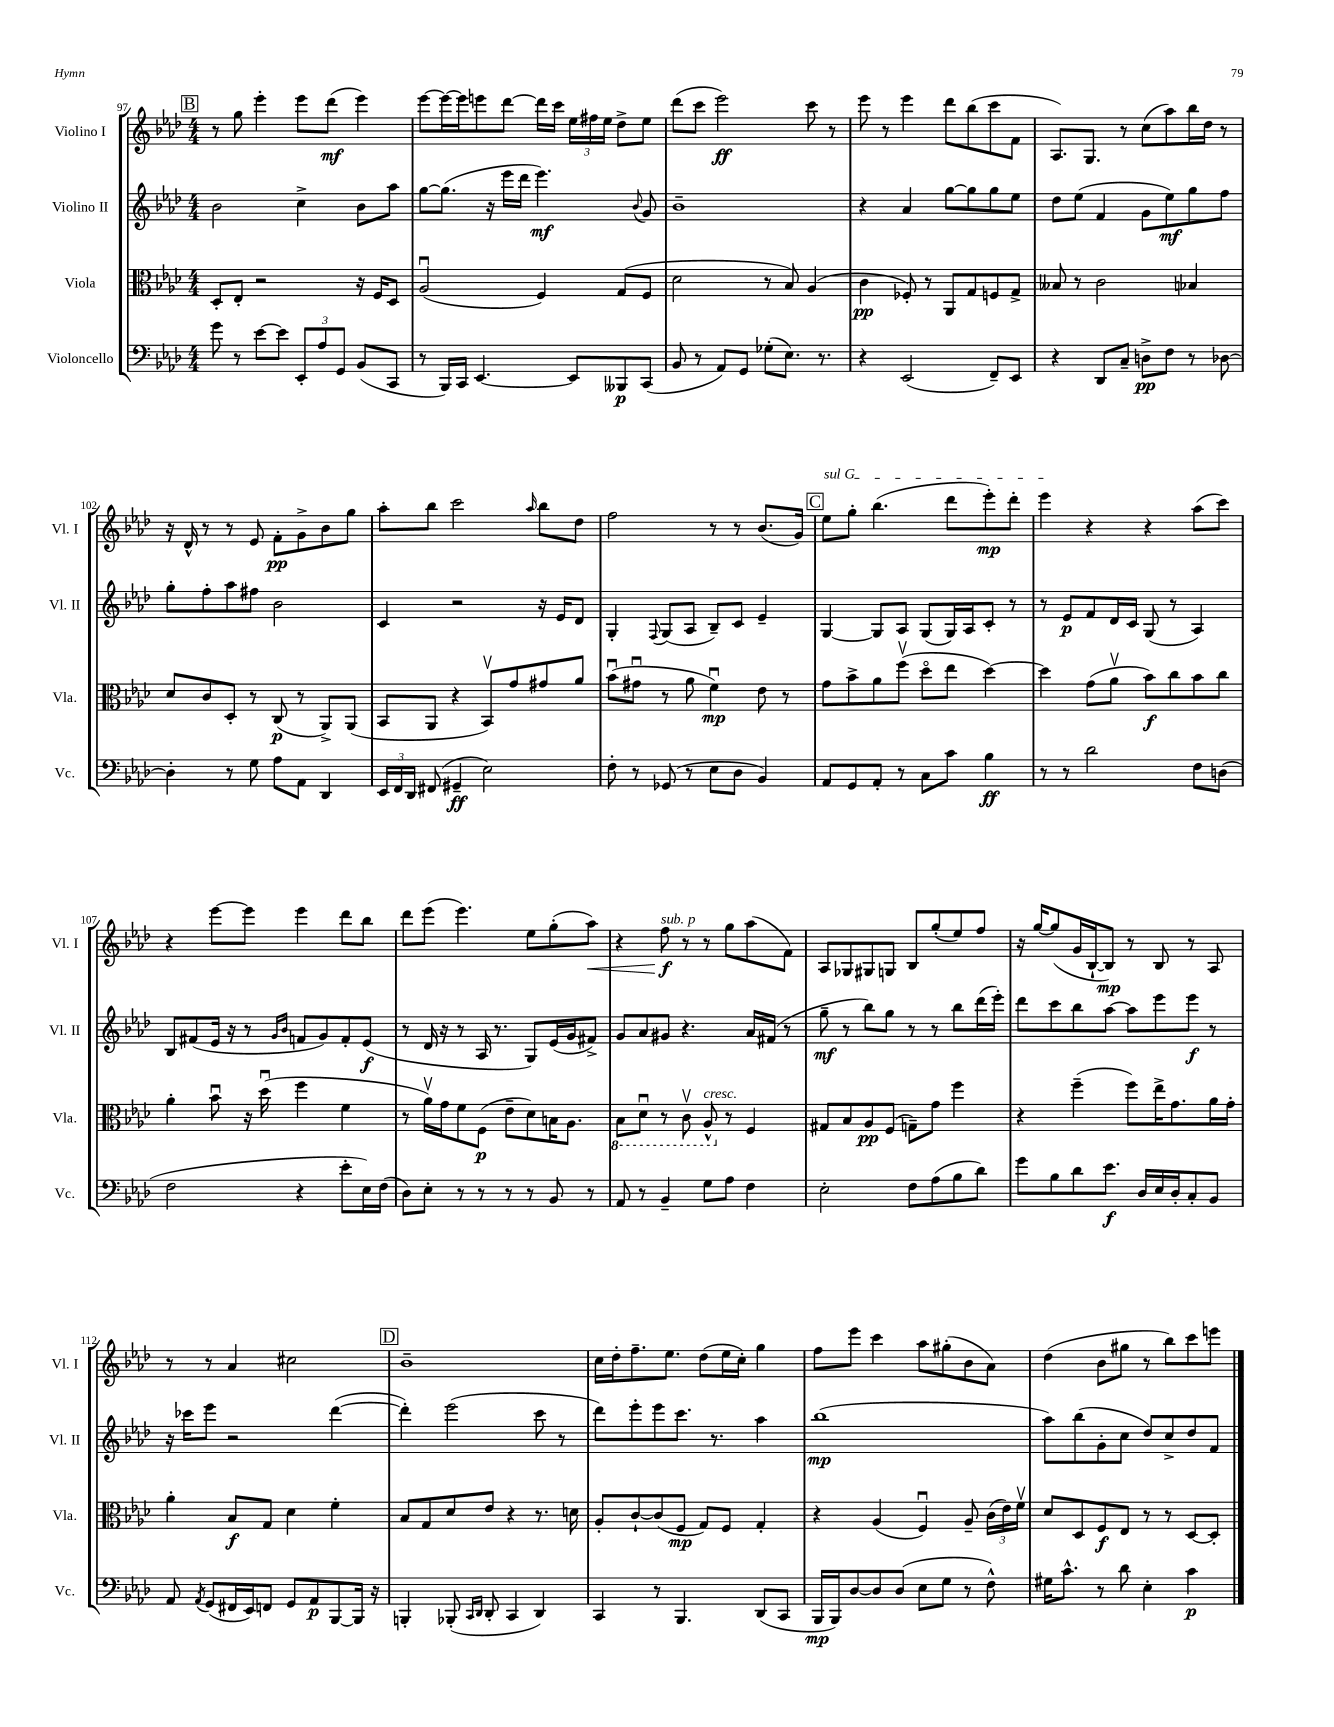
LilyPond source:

<<
\new StaffGroup <<
\new Staff = "s0" \with { instrumentName = "Violino I" shortInstrumentName = "Vl. I" } {
    \clef treble \key aes \major \numericTimeSignature \time 4/4
    \autoBeamOff \mark \markup { \box "B" } r8 g''8 ees'''4-. ees'''8[ des'''8]\mf( ees'''4) |
    ees'''8[~ ees'''16~ ees'''16 e'''8 des'''8]~ des'''16[ c'''16] \tuplet 3/2 { ees''16[ fis''16 ees''16] } des''8[-> ees''8] |
    des'''8[( c'''8] ees'''2\ff) c'''8 r8 |
    ees'''8 r8 ees'''4 des'''8[ bes''8( c'''8 f'8] |
    aes8.[) g8.] r8 c''8[( aes''8) bes''16 des''16] r8 |
    r16 des'16-^ r8 r8 ees'8 f'8[-.\pp g'8-> bes'8 g''8] |
    aes''8[-. bes''8] c'''2 \grace { aes''16 } bes''8[ des''8] |
    f''2 r8 r8 bes'8.[( g'16]) |
    \mark \markup { \box "C" } \once \override TextSpanner.bound-details.left.text = \markup { \italic "sul G" } ees''8[\startTextSpan g''8]-. bes''4.( des'''8[ ees'''8-.\mp) des'''8]-. |
    ees'''4\stopTextSpan r4 r4 aes''8[( c'''8]) |
    r4 ees'''8[~ ees'''8] ees'''4 des'''8[ bes''8] |
    des'''8[ ees'''8]( ees'''4.) ees''8[ g''8-.( aes''8]\<) |
    r4 f''8\f\!^\markup { \italic "sub. p" } r8 r8 g''8[ aes''8( f'8]) |
    aes8[ ges8 gis8 g8] bes8[ g''8-.( ees''8) f''8] |
    r16 g''16[~ g''8( g'16 bes16~-! bes8]\mp) r8 bes8 r8 aes8 |
    r8 r8 aes'4 cis''2 |
    \mark \markup { \box "D" } bes'1-- |
    c''16[ des''16-. f''8.-- ees''8.] des''8[( ees''16 c''16]-.) g''4 |
    f''8[ ees'''8] c'''4 aes''8[ gis''8-.( bes'8 aes'8]) |
    des''4( bes'8[ gis''8] r8 bes''8[) c'''8 e'''8] \bar "|." |
}
\new Staff = "s1" \with { instrumentName = "Violino II" shortInstrumentName = "Vl. II" } {
    \clef treble \key aes \major \numericTimeSignature \time 4/4
    \autoBeamOff \mark \markup { \box "B" } bes'2 c''4-> bes'8[ aes''8] |
    g''8[~ g''8.]( r16 ees'''16[ des'''16] ees'''4.\mf) \appoggiatura { bes'8 } g'8 |
    bes'1-- |
    r4 aes'4 g''8[~ g''8 g''8 ees''8] |
    des''8[ ees''8]( f'4 g'8[ ees''8\mf) g''8 f''8] |
    g''8[-. f''8-. aes''8 fis''8] bes'2 |
    c'4 r2 r16 ees'16[ des'8] |
    g4-. \appoggiatura { f8 } g8[( aes8] bes8[--) c'8] ees'4-- |
    \mark \markup { \box "C" } g4~ g8[ aes8] g8[( g16) aes16 c'8]-. r8 |
    r8 ees'8[\p f'8 des'16 c'16] g8( r8 aes4) |
    bes8[ fis'8( ees'16] r16 r8 \grace { g'16[ bes'16] } f'8[ g'8) f'8-. ees'8]\f( |
    r8 des'16 r16 r8 aes16 r8. g8[) ees'16( g'16 fis'8]->) |
    g'8[ aes'8 gis'8] r4. aes'16[ fis'16]( r8 |
    g''8--\mf r8 bes''8[) g''8] r8 r8 bes''8[ des'''16( ees'''16]-.) |
    des'''8[ c'''8 bes''8 aes''8]~ aes''8[ ees'''8 ees'''8]\f r8 |
    r16 ces'''16[ ees'''8] r2 des'''4~( |
    \mark \markup { \box "D" } des'''4-.) ees'''2( c'''8 r8 |
    des'''8[) ees'''8-. ees'''8 c'''8.] r8. aes''4 |
    bes''1\mp( |
    aes''8[) bes''8( g'8-. c''8] des''8[) c''8-> des''8 f'8] \bar "|." |
}
\new Staff = "s2" \with { instrumentName = "Viola" shortInstrumentName = "Vla." } {
    \clef alto \key aes \major \numericTimeSignature \time 4/4
    \autoBeamOff \mark \markup { \box "B" } des8[-. ees8]-. r2 r16 f16[ des8] |
    aes2\downbow( f4) g8[( f8] |
    des'2 r8 bes8) aes4( |
    c'4\pp fes8-.) r8 aes,8[ g8 f8 g8]-> |
    beses8 r8 c'2 bes4 |
    des'8[ c'8 des8]-. r8 c8\p( r8 aes,8[->) aes,8]( |
    bes,8[ aes,8] r4 bes,8[\upbow) g'8 gis'8 aes'8] |
    bes'8[\downbow( gis'8]\downbow r8 aes'8 f'4\downbow\mp) ees'8 r8 |
    \mark \markup { \box "C" } g'8[ bes'8-> aes'8 f''8]\upbow( des''8[\flageolet ees''8] des''4~) |
    des''4 g'8[( aes'8]\upbow bes'8[\f) c''8 bes'8 c''8] |
    aes'4-. bes'8\downbow r16 des''16\downbow( f''4 f'4 |
    r8 aes'16[\upbow) g'16 f'8 f8]\p( ees'8[-- des'8) b16 aes8.] |
    \ottava #-1 bes,8[ des8]\downbow r8 c8\upbow aes,8-^^\markup { \italic "cresc." } \ottava #0 r8 f4 |
    gis8[ bes8 aes8\pp f8]( g8[--) g'8] f''4 |
    r4 f''4--( f''8[) ees''16-> g'8. aes'16 g'16]-. |
    aes'4-. bes8[\f g8] des'4 f'4-. |
    \mark \markup { \box "D" } bes8[ g8 des'8 ees'8] r4 r8. d'16 |
    aes8[-. c'8~-! c'8( f8]\mp g8[) f8] g4-. |
    r4 aes4( f4\downbow) aes8-- \tuplet 3/2 { c'16[( ees'16) f'16]\upbow } |
    des'8[ des8 f8\f ees8] r8 r8 des8[~ des8]-. \bar "|." |
}
\new Staff = "s3" \with { instrumentName = "Violoncello" shortInstrumentName = "Vc." } {
    \clef bass \key aes \major \numericTimeSignature \time 4/4
    \autoBeamOff \mark \markup { \box "B" } g'8 r8 ees'8[~ ees'8] \tuplet 3/2 { ees,8[-. aes8 g,8] } bes,8[( c,8] |
    r8 bes,,16[) c,16] ees,4.~ ees,8[ beses,,8\p c,8]( |
    bes,8 r8 aes,8[) g,8] ges8[-.( ees8.]) r8. |
    r4 ees,2( f,8[--) ees,8] |
    r4 des,8[ c8]-- d8[->\pp f8] r8 des8~ |
    des4-. r8 g8 aes8[ aes,8] des,4 |
    \tuplet 3/2 { ees,16[ f,16 des,16] } fis,8( gis,4--\ff ees2) |
    f8-. r8 ges,8( r8 ees8[ des8] bes,4) |
    \mark \markup { \box "C" } aes,8[ g,8 aes,8]-. r8 c8[ c'8] bes4\ff |
    r8 r8 des'2 f8[ d8]( |
    f2 r4 ees'8[-. ees16) f16]( |
    des8[) ees8]-. r8 r8 r8 r8 bes,8 r8 |
    aes,8 r8 bes,4-- g8[ aes8] f4 |
    ees2-. f8[ aes8( bes8 des'8]) |
    g'8[ bes8 des'8 ees'8.]\f des16[ ees16 des16-. c8-. bes,8] |
    aes,8 \acciaccatura { aes,8 } g,8[( fis,16 ees,16) f,8] g,8[ aes,8\p bes,,8~ bes,,16] r16 |
    \mark \markup { \box "D" } b,,4-. bes,,8-.( \grace { c,16[ des,16] } des,8-. c,4 des,4) |
    c,4 r8 bes,,4. des,8[( c,8] |
    bes,,16[\mp bes,,16) des8~ des8 des8]( ees8[ g8] r8 f8-^) |
    gis16[ c'8.]-^ r8 des'8 ees4-. c'4\p \bar "|." |
}
>>
>>
\layout { \context { \Score currentBarNumber = #97 } }
